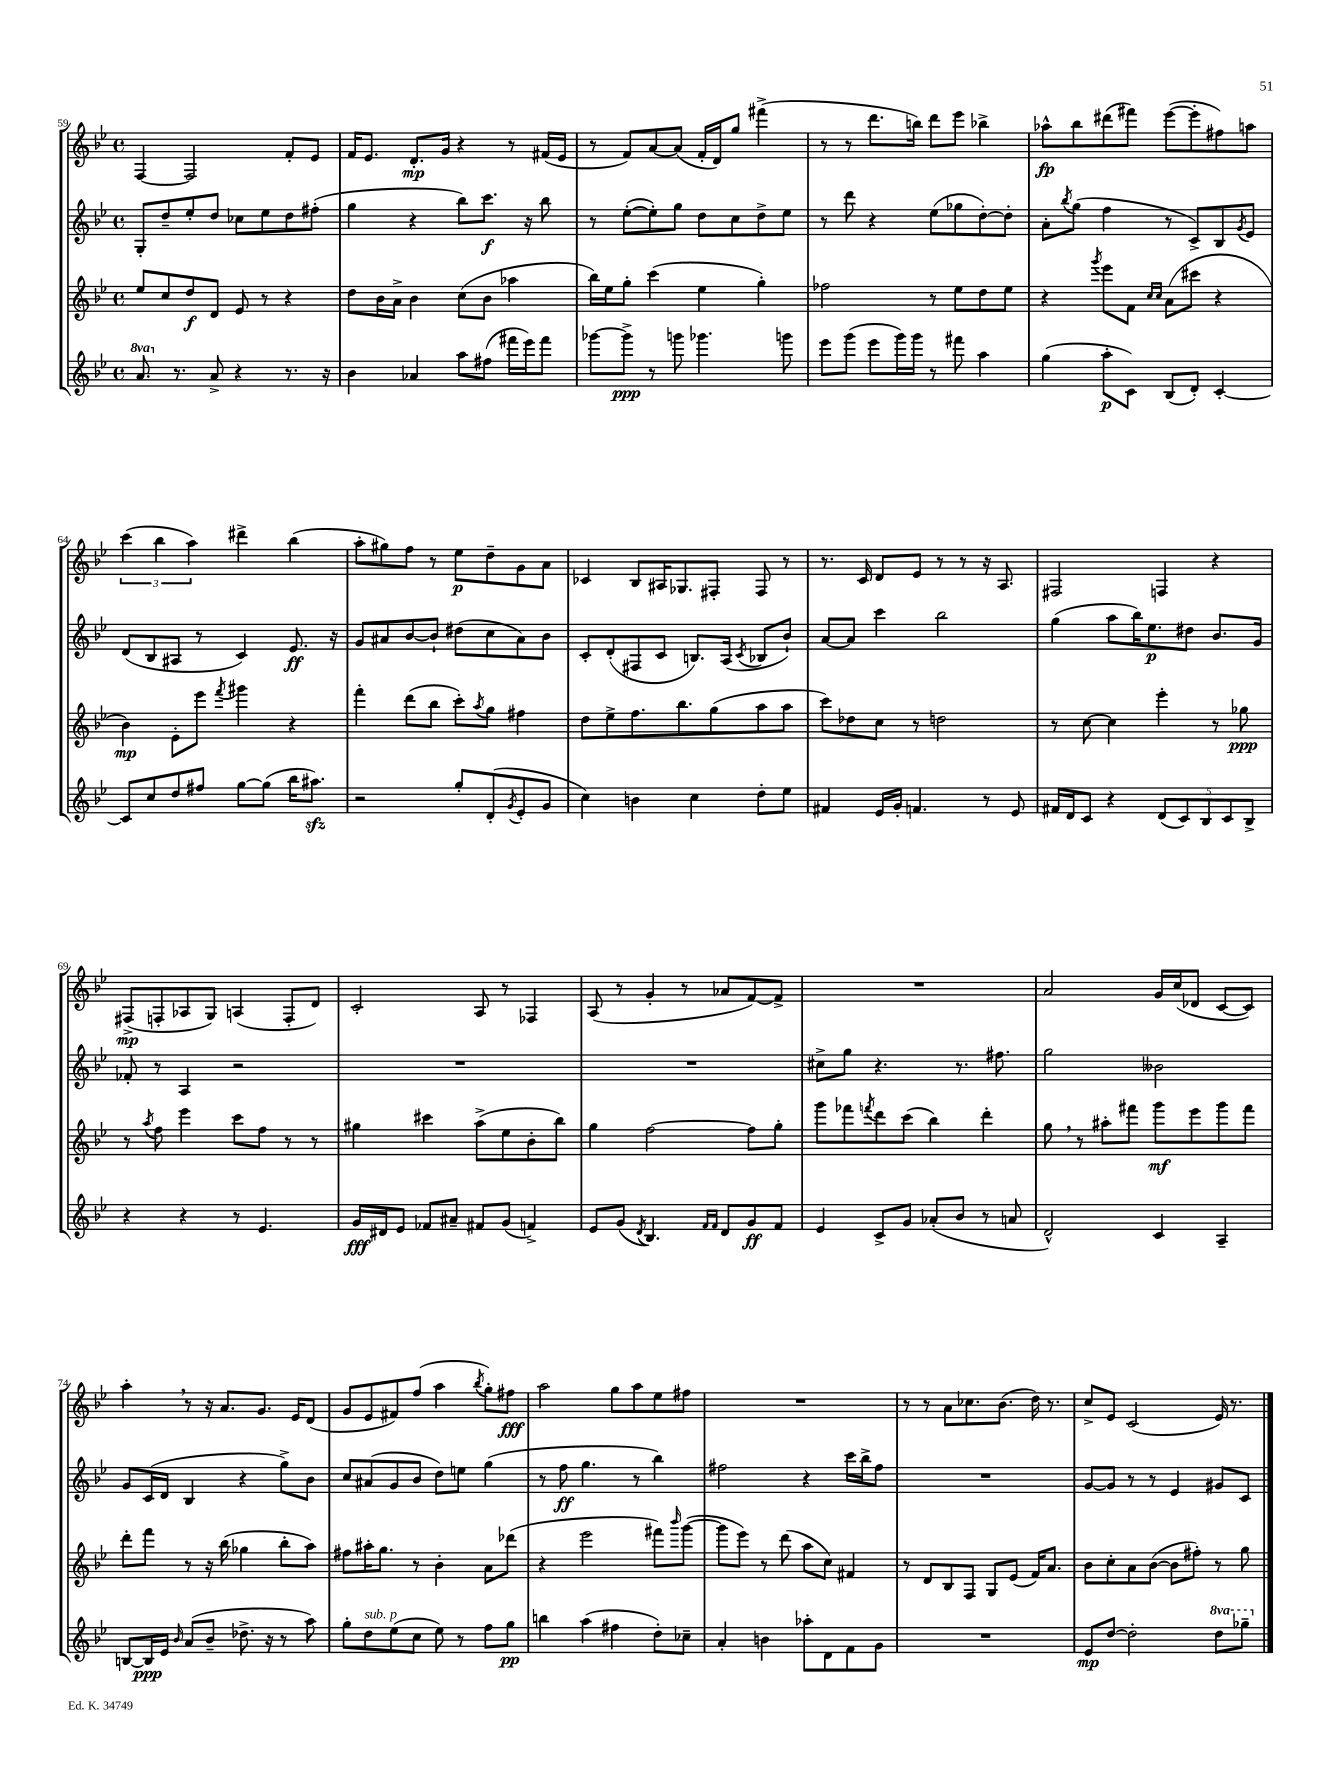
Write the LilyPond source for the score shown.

<<
\new StaffGroup <<
\new Staff = "s0" {
    \clef treble \key bes \major \defaultTimeSignature \time 4/4
    f4~ f2 f'8-. ees'8 |
    f'16 ees'8. d'8.-.\mp g'16 r4 r8 fis'16( ees'16 |
    r8 f'8) a'8~ a'8( f'16-. d'16) g''8 fis'''4->( |
    r8 r8 d'''8. b''16) d'''8 ees'''8 bes''4-> |
    aes''8-^\fp bes''8 dis'''8( fis'''8) ees'''8~( ees'''8-. fis''8) a''8 |
    \tuplet 3/2 { c'''4( bes''4 a''4) } dis'''4-> bes''4( |
    a''8-. gis''8) f''8 r8 ees''8\p d''8-- g'8 a'8 |
    ces'4 bes8 ais16 ges8. fis8-. fis8 r8 |
    r8. c'16 d'8 ees'8 r8 r8 r16 a8. |
    fis2 f4 r4 |
    fis8->\mp( f8-. aes8 g8) a4( f8-. d'8) |
    c'2-. a8 r8 fes4 |
    a8( r8 g'4-. r8 aes'8 f'8~) f'8-> |
    R1 |
    a'2 g'16 c''16( des'8 c'8~ c'8) |
    a''4-. \breathe r8 r16 a'8. g'8. ees'16 d'8( |
    g'8 ees'8 fis'8) f''8( a''4 \acciaccatura { bes''8 } g''8-.) fis''8\fff |
    a''2 g''8 a''8 ees''8 fis''8 |
    R1 |
    r8 r8 a'8 ces''8. bes'8.( d''16) r8. |
    c''8-> ees'8 c'2( ees'16) r8. \bar "|." |
}
\new Staff = "s1" {
    \clef treble \key bes \major \defaultTimeSignature \time 4/4
    g8-. d''8-- ees''8-. d''8 ces''8 ees''8 d''8 fis''8-.( |
    g''4 r4 bes''8) c'''8.\f r16 bes''8 |
    r8 ees''8~-.( ees''8-.) g''8 d''8 c''8 d''8-> ees''8 |
    r8 d'''8 r4 ees''8( ges''8 d''8~-.) d''8-. |
    a'8-. \acciaccatura { bes''8 } g''8( f''4 r8 c'8->) bes8 \acciaccatura { g'8 } ees'8 |
    d'8( bes8 ais8 r8 c'4) ees'8.\ff r16 |
    g'8 ais'8 bes'8~ bes'8-! dis''8( c''8 ais'8) bes'8 |
    c'8-. d'8-.( fis8 c'8 b8.) a16( \acciaccatura { c'8 } bes8 bes'8-!) |
    a'8~ a'8 c'''4 bes''2 |
    g''4( a''8 bes''16) ees''8.\p dis''8 bes'8. g'16 |
    fes'8-. r8 a4 r2 |
    R1 |
    R1 |
    cis''8-> g''8 r4. r8. fis''8. |
    g''2 beses'2 |
    g'8 c'16( d'16 bes4 r4 g''8->) bes'8 |
    c''8 ais'8( g'8 bes'8 d''8) e''8 g''4( |
    r8 f''8\ff g''4. r8 bes''4) |
    fis''2 r4 c'''16 bes''16-> fis''8 |
    R1 |
    g'8~ g'8 r8 r8 ees'4 gis'8 c'8 \bar "|." |
}
\new Staff = "s2" {
    \clef treble \key bes \major \defaultTimeSignature \time 4/4
    ees''8 c''8 d''8\f d'8 ees'8 r8 r4 |
    d''8 bes'16 a'16-> bes'4 c''8( bes'8 aes''4 |
    bes''16) ees''16 g''8-. c'''4( ees''4 g''4-.) |
    fes''2 r8 ees''8 d''8 ees''8 |
    r4 \acciaccatura { g'''8 } ees'''8 f'8 \grace { c''16 c''16 } a'8( cis'''8 r4 |
    bes'4\mp) ees'8-. ees'''8 \acciaccatura { f'''8 } gis'''4 r4 |
    f'''4-. d'''8( bes''8 c'''8-.) \acciaccatura { a''8 } g''8 fis''4 |
    d''8 ees''8-> f''8. bes''8. g''8( a''8 a''8 |
    c'''8) des''8 c''8 r8 d''2 |
    r8 c''8~ c''4 ees'''4-. r8 ges''8\ppp |
    r8 \acciaccatura { a''8 } f''8 ees'''4 c'''8 f''8 r8 r8 |
    gis''4 cis'''4 a''8->( ees''8 bes'8-. bes''8) |
    g''4 f''2~ f''8 g''8-. |
    g'''8 fes'''8 \acciaccatura { f'''8 } d'''8 c'''8( bes''4) d'''4-. |
    g''8 \breathe r8 ais''8-. fis'''8 g'''8\mf ees'''8 g'''8 fis'''8 |
    d'''8-. f'''8 r8 r16 bes''16( ges''4 bes''8-. a''8) |
    fis''8 ais''16-. g''8. r8 bes'4-. a'8 des'''8( |
    r4 ees'''2 fis'''8) \grace { bes'''16 } g'''8~( |
    g'''8 ees'''8) r8 d'''8( a''8 c''8) fis'4 |
    r8 d'8 bes8 f8 g8 ees'8( f'16) a'8. |
    bes'8 c''8-. a'8 bes'8~( bes'8 fis''8-.) r8 g''8 \bar "|." |
}
\new Staff = "s3" {
    \clef treble \key bes \major \defaultTimeSignature \time 4/4 \set Staff.ottavationMarkups = #ottavation-simple-ordinals
    \ottava #1 a''8. \ottava #0 r8. a'8-> r4 r8. r16 |
    bes'4 aes'4 a''8 fis''8( fis'''16 ees'''16) fis'''8 |
    ges'''8~ ges'''8->\ppp r8 g'''8 ges'''4. g'''8 |
    ees'''8 g'''8( ees'''8 g'''16) g'''16 r8 fis'''8 a''4 |
    g''4( a''8-.\p c'8) bes8( d'8-.) c'4~-. |
    c'8 c''8 d''8 fis''8 g''8~ g''8( bes''16 ais''8.\sfz) |
    r2 g''8-. d'8-.( \acciaccatura { g'8 } ees'8-. g'8 |
    c''4) b'4 c''4 d''8-. ees''8 |
    fis'4 ees'16 g'16-. f'4. r8 ees'8 |
    fis'16 d'16 c'8 r4 \tuplet 5/4 { d'8( c'8) bes8 c'8 bes8-> } |
    r4 r4 r8 ees'4. |
    g'16\fff dis'16 ees'8 fes'8 ais'8-- fis'8 g'8( f'4->) |
    ees'8 g'8( \acciaccatura { d'8 } bes4.) \grace { f'16 f'16 } d'8 g'8\ff f'8 |
    ees'4 c'8-> g'8 aes'8-.( bes'8 r8 a'8 |
    d'2-^) c'4 a4-- |
    b8~ b16\ppp ees'16 \grace { bes'16 } a'8( bes'8-- des''8.-> r16 r8 a''8) |
    g''8-. d''8^\markup { \italic "sub. p" } ees''8( c''8 ees''8) r8 f''8 g''8\pp |
    b''4 a''4( fis''4 d''8-.) ces''8-- |
    a'4-. b'4 aes''8-. d'8 f'8 g'8 |
    R1 |
    ees'8\mp d''8~ d''2-. \ottava #1 d'''8 ges'''8-- \ottava #0 \bar "|." |
}
>>
>>
\layout { \context { \Score currentBarNumber = #59 } }
